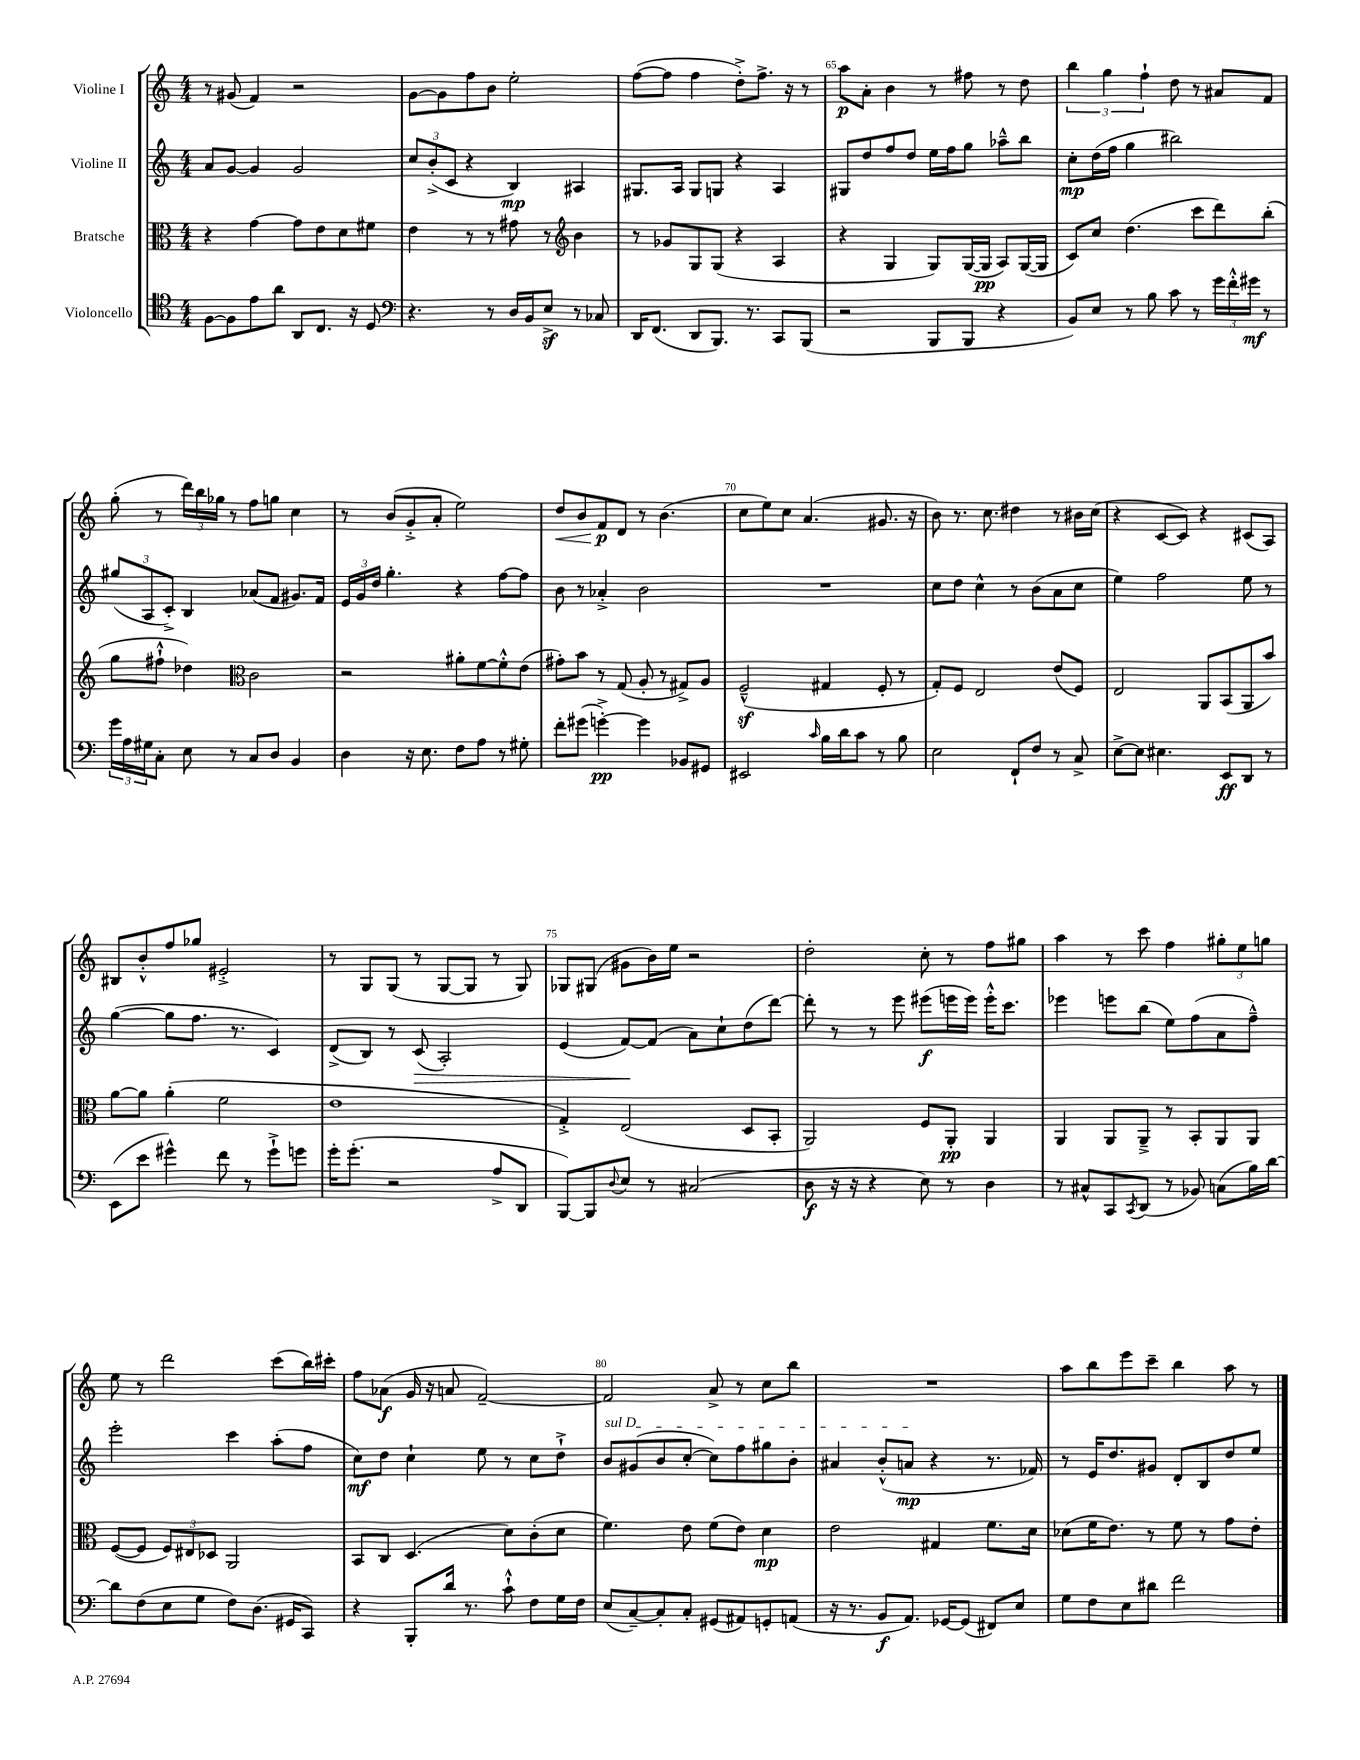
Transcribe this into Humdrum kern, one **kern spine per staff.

**kern	**dynam	**kern	**dynam	**kern	**dynam	**kern	**dynam
*part4	*part4	*part3	*part3	*part2	*part2	*part1	*part1
*staff4	*staff4	*staff3	*staff3	*staff2	*staff2	*staff1	*staff1
*I"Violoncello	*	*I"Bratsche	*	*I"Violine II	*	*I"Violine I	*
*clefC4	*	*clefC3	*	*clefG2	*	*clefG2	*
*k[]	*	*k[]	*	*k[]	*	*k[]	*
*M4/4	*	*M4/4	*	*M4/4	*	*M4/4	*
=62	=62	=62	=62	=62	=62	=62	=62
[8F\L	.	4r	.	8a/L	.	8r	.
8F\]	.	.	.	[8g/J	.	(8g#X/	.
8e\	.	[4g\	.	4g/]	.	4f/)	.
8a\J	.	.	.	.	.	.	.
8AA/L	.	8g\L]	.	2g/	.	2r	.
8.C/J	.	8e\	.	.	.	.	.
.	.	8d\	.	.	.	.	.
16r	.	.	.	.	.	.	.
8D/	.	8f#X\J	.	.	.	.	.
=63	=63	=63	=63	=63	=63	=63	=63
*clefF4	*	*	*	*	*	*	*
4.r	.	4e\	.	12cc/L	.	[8g\L	.
.	.	.	.	(12b'^/	.	.	.
.	.	.	.	.	.	8g\]	.
.	.	.	.	12c/J	.	.	.
.	.	8r	.	4r	.	8ff\	.
8r	.	8r	.	.	.	8b\J	.
16D/LL	.	8g#X\	.	4B/)	mp	2ee'\	.
16BB/J	.	.	.	.	.	.	.
8Ez^/J	.	8r	.	.	.	.	.
*	*	*clefG2	*	*	*	*	*
8r	.	4b\	.	4A#X/	.	.	.
8C-X/	.	.	.	.	.	.	.
=64	=64	=64	=64	=64	=64	=64	=64
16DD/KL	.	8r	.	8.G#X/L	.	([8ff\L	.
(8.FF/J	.	.	.	.	.	.	.
.	.	8g-X/L	.	.	.	8ff\J]	.
.	.	.	.	16A/Jk	.	.	.
8DD/L	.	8G/	.	8G#/L	.	4ff\	.
8.BBB/J)	.	(8G/J	.	8Gn/J	.	.	.
.	.	4r	.	4r	.	8dd'^\L)	.
8.r	.	.	.	.	.	.	.
.	.	.	.	.	.	8.ff^\J	.
8CC/L	.	4A/	.	4A/	.	.	.
.	.	.	.	.	.	16r	.
(8BBB/J	.	.	.	.	.	8r	.
=65	=65	=65	=65	=65	=65	=65	=65
2r	.	4r	.	8G#X/L	.	8aa\L	p
.	.	.	.	8dd/	.	8a'\J	.
.	.	4G/	.	8ff/	.	4b\	.
.	.	.	.	8dd/J	.	.	.
8BBB/L	.	8G/L)	.	16ee\LL	.	8r	.
.	.	.	.	16ff\J	.	.	.
8BBB/J	.	([16G/L	.	8gg\J	.	8ff#X\	.
.	.	16G/JJ]	pp	.	.	.	.
4r	.	8A/L)	.	8aa-X~^^\L	.	8r	.
.	.	([16G/L	.	8bb\J	.	8dd\	.
.	.	16G/JJ]	.	.	.	.	.
=66	=66	=66	=66	=66	=66	=66	=66
8BB/L)	.	8c/L)	.	8cc'\L	mp	6bb\	.
8E/J	.	8cc/J	.	(16dd\L	.	.	.
.	.	.	.	.	.	6gg\	.
.	.	.	.	16ff\JJ	.	.	.
8r	.	(4.dd\	.	4gg\	.	.	.
.	.	.	.	.	.	6ff`\	.
8B\	.	.	.	.	.	.	.
8c\	.	.	.	2bb#X\)	.	8dd\	.
8r	.	8ccc\L	.	.	.	8r	.
24g\LL	.	8ddd\)	.	.	.	8a#X/L	.
24f'^^\	.	.	.	.	.	.	.
24g#X\JJ	mf	.	.	.	.	.	.
8r	.	(8bb'\J	.	.	.	8f/J	.
!!LO:LB:g=z
=67	=67	=67	=67	=67	=67	=67	=67
24g\LL	.	8gg\L	.	(12gg#X/L	.	(8gg'\	.
24A\	.	.	.	.	.	.	.
24G#X\J	.	.	.	12A/	.	.	.
8C'\J	.	8ff#X`^^\J	.	.	.	8r	.
.	.	.	.	12c'^/J)	.	.	.
8E\	.	4dd-X\)	.	4B/	.	24ddd\LL)	.
.	.	.	.	.	.	24bb\	.
.	.	.	.	.	.	24gg-X\JJ	.
8r	.	.	.	.	.	8r	.
*	*	*clefC3	*	*	*	*	*
8C/L	.	2c\	.	(8a-X/L	.	8ff\L	.
8D/J	.	.	.	8f/J	.	8ggn\J	.
4BB/	.	.	.	8.g#X/L)	.	4cc\	.
.	.	.	.	16f/Jk	.	.	.
=68	=68	=68	=68	=68	=68	=68	=68
4D\	.	2r	.	24e/LL	.	8r	.
.	.	.	.	24g/	.	.	.
.	.	.	.	24dd/JJ	.	.	.
.	.	.	.	4.gg'\	.	(8b/L	.
16r	.	.	.	.	.	8g'^/	.
8.E\	.	.	.	.	.	.	.
.	.	.	.	.	.	8a'/J	.
8F\L	.	8a#X'\L	.	4r	.	2ee\)	.
8A\J	.	[8f\	.	.	.	.	.
8r	.	8f'^^\]	.	[8ff\L	.	.	.
8G#X'\	.	(8e\J	.	8ff\J]	.	.	.
=69	=69	=69	=69	=69	=69	=69	=69
!	!	!	!	!	!	!	!LO:HP:b
8f'\L	.	8g#X'\L)	.	8b\	.	8dd/L	<
(8g#X\J	.	8b\J	.	8r	.	8b/	.
[4gn'^\)	pp	8r	.	4a-X'^/	.	8f/	p
.	.	(8G/	.	.	.	8d/J	[
4g\]	.	8A'/	.	2b\	.	8r	.
.	.	8r	.	.	.	(4.b\	.
8BB-X/L	.	8G#X^/L)	.	.	.	.	.
8GG#X/J	.	8A/J	.	.	.	.	.
=70	=70	=70	=70	=70	=70	=70	=70
2EE#X/	.	(2Fz~^^/	.	1r	.	8cc\L	.
.	.	.	.	.	.	8ee\)	.
.	.	.	.	.	.	8cc\J	.
.	.	.	.	.	.	(4.a/	.
16qqc/	.	.	.	.	.	.	.
16B\LL	.	4G#X/	.	.	.	.	.
16d\J	.	.	.	.	.	.	.
8c\J	.	.	.	.	.	.	.
8r	.	8F'/	.	.	.	8.g#X/	.
8B\	.	8r	.	.	.	.	.
.	.	.	.	.	.	16r	.
=71	=71	=71	=71	=71	=71	=71	=71
2E\	.	8G'/L)	.	8cc\L	.	8b\)	.
.	.	8F/J	.	8dd\J	.	8.r	.
.	.	2E/	.	4cc^^\	.	.	.
.	.	.	.	.	.	8.cc\	.
8FF`/L	.	.	.	8r	.	4dd#X\	.
8F/J	.	.	.	(8b\L	.	.	.
8r	.	(8e/L	.	8a\	.	8r	.
8C^/	.	8F/J)	.	8cc\J	.	16b#X\LL	.
.	.	.	.	.	.	(16cc\JJ	.
=72	=72	=72	=72	=72	=72	=72	=72
[8E^\L	.	2E/	.	4ee\)	.	4r	.
8E\J]	.	.	.	.	.	.	.
4.E#X\	.	.	.	2ff\	.	[8c/L	.
.	.	.	.	.	.	8c/J])	.
.	.	8AA/L	.	.	.	4r	.
8EE/L	ff	(8BB/	.	.	.	.	.
8DD/J	.	8AA/	.	8ee\	.	(8c#X/L	.
8r	.	8b/J)	.	8r	.	8A/J)	.
!!LO:LB:g=z
=73	=73	=73	=73	=73	=73	=73	=73
(8EE\L	.	[8a\L	.	([4gg\	.	8B#X/L	.
8e\J	.	8a\J]	.	.	.	8b'^^/	.
4g#X^^\)	.	(4a'\	.	8gg\L]	.	8ff/	.
.	.	.	.	8.ff\J	.	8gg-X/J	.
8f\	.	2f\	.	.	.	2e#X'^/	.
.	.	.	.	8.r	.	.	.
8r	.	.	.	.	.	.	.
8g#`^\L	.	.	.	4c/)	.	.	.
8gn\J	.	.	.	.	.	.	.
=74	=74	=74	=74	=74	=74	=74	=74
16g'\KL	.	1e	.	(8d^/L	.	8r	.
(8.g'\J	.	.	.	.	.	.	.
.	.	.	.	8B/J)	.	8G/L	.
2r	.	.	.	8r	.	(8G/J	.
!	!	!	!	!	!LO:HP:b	!	!
.	.	.	.	(8c/	>	8r	.
.	.	.	.	2A'/)	.	[8G/L	.
.	.	.	.	.	.	8G/J]	.
8A^/L	.	.	.	.	.	8r	.
8DD/J	.	.	.	.	.	8G/)	.
=75	=75	=75	=75	=75	=75	=75	=75
[8BBB/L)	.	4G'^/)	.	(4e/	.	8G-X/L	.
8BBB/]	.	.	.	.	.	(8G#X/J	.
8qqD/	.	.	.	.	.	.	.
8E/J	.	(2E/	.	[8f/L)	.	8g#X\L	.
8r	.	.	.	(8f/J]	]	16b\L)	.
.	.	.	.	.	.	16ee\JJ	.
(2C#X/	.	.	.	8a\L)	.	2r	.
.	.	.	.	8cc`\	.	.	.
.	.	8D/L	.	(8dd\	.	.	.
.	.	8BB'/J	.	[8ddd\J)	.	.	.
=76	=76	=76	=76	=76	=76	=76	=76
8D\	f	2AA/)	.	8ddd'\]	.	2dd'\	.
16r	.	.	.	8r	.	.	.
16r	.	.	.	.	.	.	.
4r	.	.	.	8r	.	.	.
.	.	.	.	8eee\	.	.	.
8E\)	.	8F/L	.	(8eee#X\L	f	8cc'\	.
8r	.	8AA'/J	pp	16eeen\L	.	8r	.
.	.	.	.	16eee\JJ)	.	.	.
4D\	.	4AA/	.	16eee'^^\KL	.	8ff\L	.
.	.	.	.	8.ccc\J	.	.	.
.	.	.	.	.	.	8gg#X\J	.
=77	=77	=77	=77	=77	=77	=77	=77
8r	.	4AA/	.	4eee-X\	.	4aa\	.
8C#X^^/L	.	.	.	.	.	.	.
8CC/	.	8AA/L	.	8eeen\L	.	8r	.
8qCC/	.	.	.	.	.	.	.
(8DD/J	.	8AA~^/J	.	(8bb\J	.	8ccc\	.
8r	.	8r	.	8ee\L)	.	4ff\	.
8BB-X/)	.	8BB'/L	.	(8ff\	.	.	.
(8Cn\L	.	8AA/	.	8a\	.	12gg#X'\L	.
.	.	.	.	.	.	12ee\	.
16B\L)	.	8AA/J	.	8ff~^^\J)	.	.	.
.	.	.	.	.	.	12ggn\J	.
[16d\JJ	.	.	.	.	.	.	.
!!LO:LB:g=z
=78	=78	=78	=78	=78	=78	=78	=78
8d\L]	.	([8F/L	.	2eee'\	.	8ee\	.
(8F\	.	8F/J]	.	.	.	8r	.
8E\	.	12F/L)	.	.	.	2ddd\	.
.	.	12E#X/	.	.	.	.	.
8G\J	.	.	.	.	.	.	.
.	.	12D-X/J	.	.	.	.	.
8F\L)	.	2AA/	.	4ccc\	.	.	.
(8.D\J	.	.	.	.	.	.	.
.	.	.	.	(8aa'\L	.	(8ccc\L	.
16GG#X/KL	.	.	.	.	.	.	.
8CC/J)	.	.	.	8ff\J	.	16bb\L)	.
.	.	.	.	.	.	16ccc#X'\JJ	.
=79	=79	=79	=79	=79	=79	=79	=79
4r	.	8BB/L	.	8cc\L)	mf	8ff\L	.
.	.	8C/J	.	8dd\J	.	(8a-X\J	f
8BBB'/L	.	(4.D/	.	4cc`\	.	16g/	.
.	.	.	.	.	.	16r	.
16d/Jk	.	.	.	.	.	8an/	.
8.r	.	.	.	.	.	.	.
.	.	.	.	8ee\	.	[2f~/)	.
8c`^^\	.	8d\L)	.	8r	.	.	.
8F\L	.	(8c'\	.	8cc\L	.	.	.
16G\L	.	8d\J	.	8dd`^\J	.	.	.
16F\JJ	.	.	.	.	.	.	.
=80	=80	=80	=80	=80	=80	=80	=80
!	!	!	!	!LO:TX:a:i:t=sul D	!	!	!
(8E/L	.	4.f\)	.	8b/L	.	2f/]	.
[8C~/)	.	.	.	(8g#X/	.	.	.
8C'/]	.	.	.	8b/	.	.	.
8C'/J	.	8e\	.	[8cc'/J	.	.	.
(8GG#X/L	.	(8f\L	.	8cc\L])	.	8a^/	.
8AA#X/)	.	8e\J)	.	8ff\	.	8r	.
8GGn'/	.	4d\	mp	8gg#X\	.	8cc\L	.
(8AAn/J	.	.	.	8b'\J	.	8bb\J	.
=81	=81	=81	=81	=81	=81	=81	=81
16r	.	2e\	.	4a#X/	.	1r	.
8.r	.	.	.	.	.	.	.
8BB/L	f	.	.	(8b'^^/L	.	.	.
8.AA/J)	.	.	.	8an/J	mp	.	.
.	.	4G#X/	.	4r	.	.	.
[16GG-X/KL	.	.	.	.	.	.	.
(8GG-/J]	.	.	.	.	.	.	.
8FF#X/L)	.	8.f\L	.	8.r	.	.	.
8E/J	.	.	.	.	.	.	.
.	.	16d\Jk	.	16f-X/)	.	.	.
=82	=82	=82	=82	=82	=82	=82	=82
8G\L	.	(8d-X\L	.	8r	.	8aa\L	.
8F\	.	16f\K	.	16e/KL	.	8bb\	.
.	.	8.e\J)	.	8.dd/	.	.	.
8E\	.	.	.	.	.	8eee\	.
8d#X\J	.	8r	.	8g#X/J	.	8ccc~\J	.
2f\	.	8f\	.	8d'/L	.	4bb\	.
.	.	8r	.	8B/	.	.	.
.	.	8g\L	.	8dd/	.	8aa\	.
.	.	8e'\J	.	8ee/J	.	8r	.
==	==	==	==	==	==	==	==
*-	*-	*-	*-	*-	*-	*-	*-
